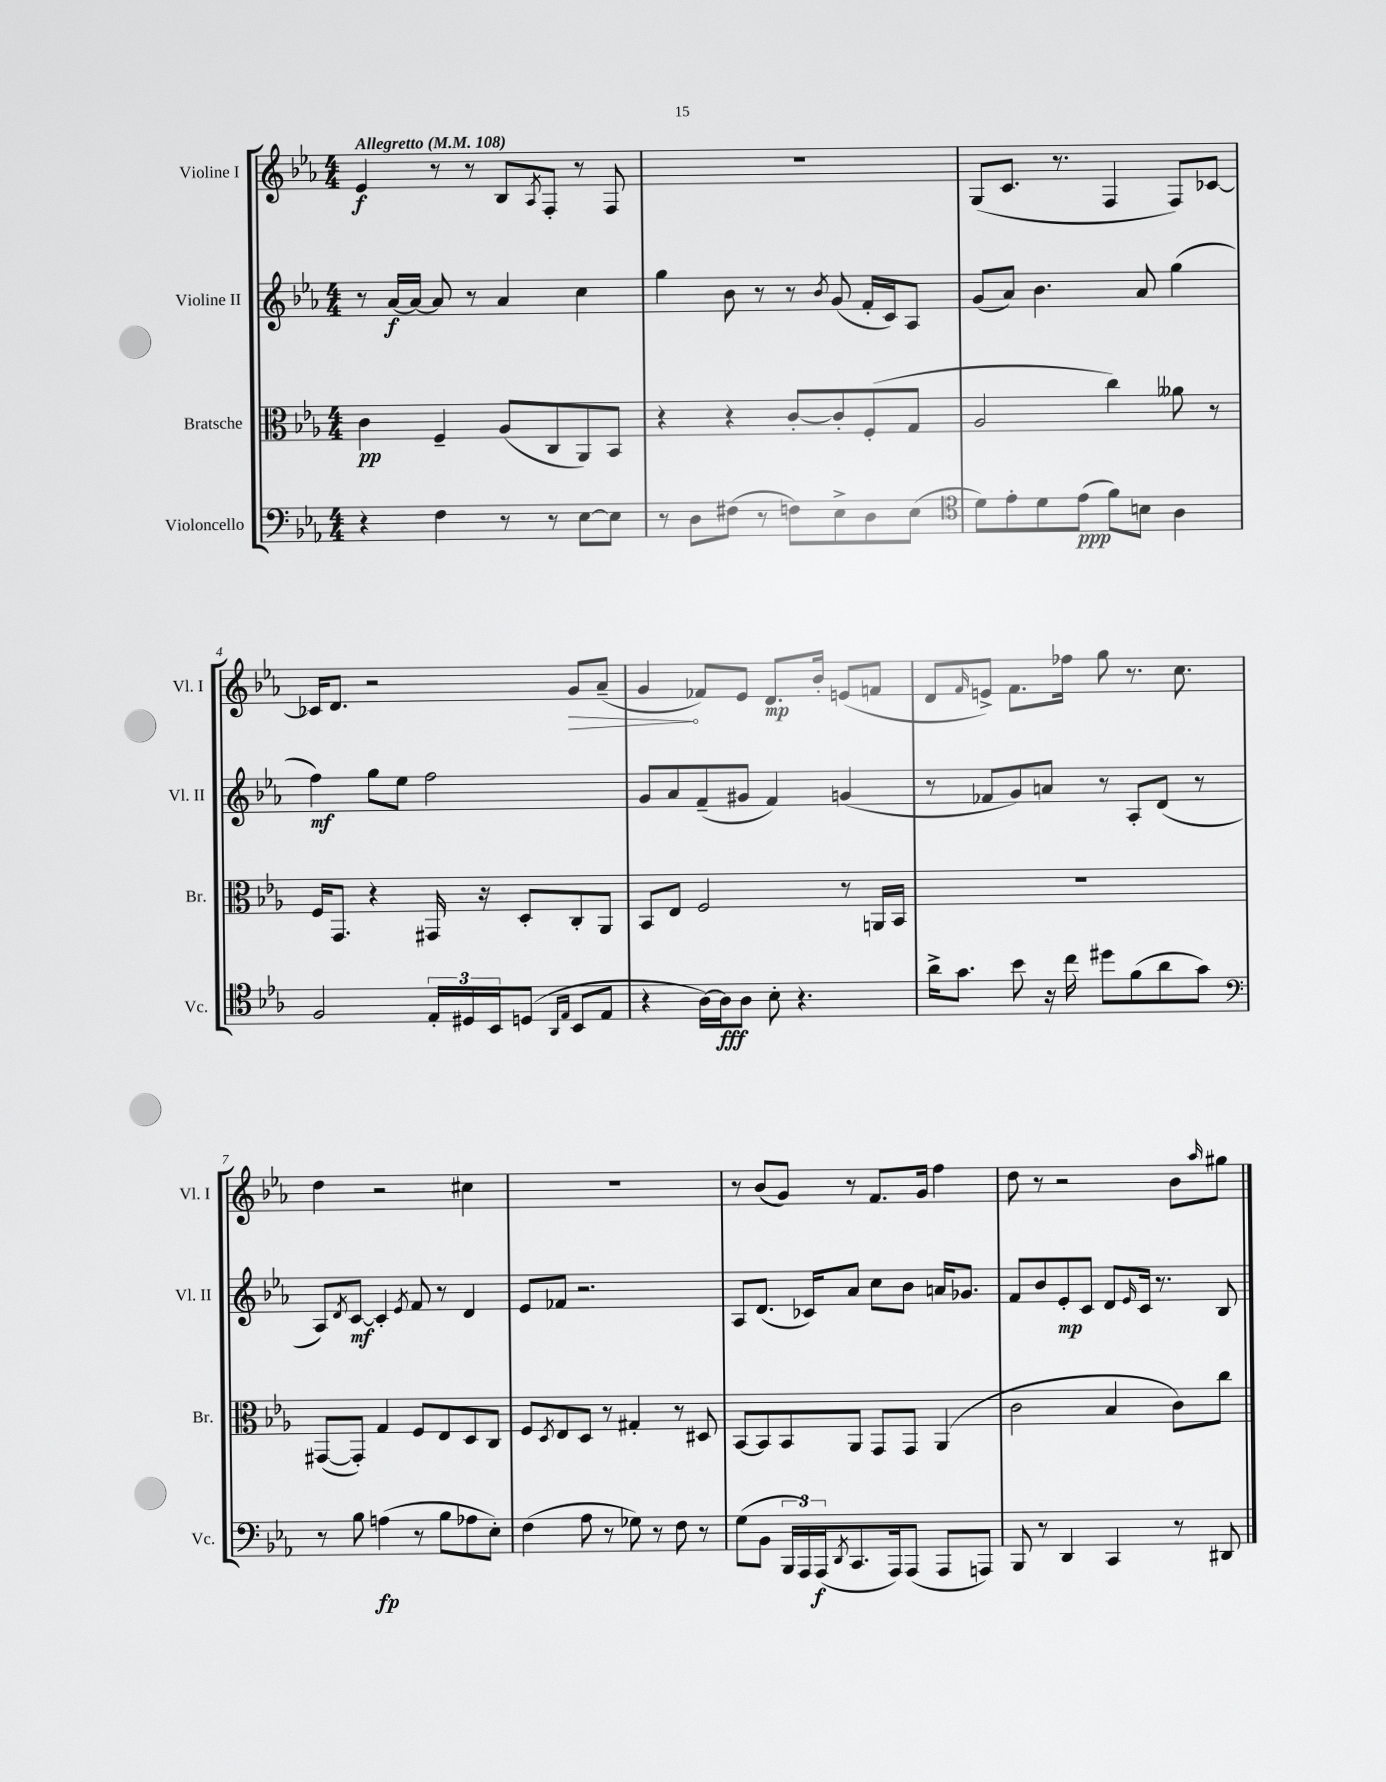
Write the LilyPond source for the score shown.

<<
\new StaffGroup <<
\new Staff = "s0" \with { instrumentName = "Violine I" shortInstrumentName = "Vl. I" } {
    \clef treble \key ees \major \numericTimeSignature \time 4/4 \tempo "Allegretto" 4 = 108
    ees'4\f r8 r8 bes8 \acciaccatura { aes8 } f8-. r8 f8 |
    R1 |
    g8( c'8. r8. f4 f8) ces'8~ |
    ces'16 d'8. r2 \once \override Hairpin.circled-tip = ##t g'8\> aes'8--( |
    g'4\! fes'8) ees'8 d'8.\mp bes'16-. e'8( f'8 |
    d'8 \grace { f'16 } e'8->) f'8. fes''16 g''8 r8. c''8. |
    d''4 r2 cis''4 |
    R1 |
    r8 bes'8( g'8) r8 f'8. g'16 f''4 |
    d''8 r8 r2 bes'8 \grace { aes''16 } gis''8 \bar "|." |
}
\new Staff = "s1" \with { instrumentName = "Violine II" shortInstrumentName = "Vl. II" } {
    \clef treble \key ees \major \numericTimeSignature \time 4/4
    r8 aes'16~\f aes'16~ aes'8 r8 aes'4 c''4 |
    g''4 bes'8 r8 r8 \acciaccatura { bes'8 } g'8( f'16-. c'16) aes8 |
    g'8( aes'8) bes'4. aes'8 g''4( |
    f''4\mf) g''8 ees''8 f''2 |
    g'8 aes'8 f'8--( gis'8 f'4) g'4( |
    r8 fes'8 g'8) a'8 r8 aes8-. d'8( r8 |
    aes8) \acciaccatura { d'8 } c'8~\mf c'4-. \acciaccatura { ees'8 } f'8 r8 d'4 |
    ees'8 fes'8 r2. |
    aes8 d'8.( ces'16) aes'8 c''8 bes'8 a'16 ges'8. |
    f'8 bes'8 ees'8-.\mp c'8 d'8 \grace { ees'16 } c'16 r8. bes8 \bar "|." |
}
\new Staff = "s2" \with { instrumentName = "Bratsche" shortInstrumentName = "Br." } {
    \clef alto \key ees \major \numericTimeSignature \time 4/4
    c'4\pp f4-- aes8( c8 aes,8) bes,8 |
    r4 r4 c'8~-. c'8-. f8-.( g8 |
    aes2 c''4) aeses'8 r8 |
    f16 g,8. r4 gis,16 r16 d8-. c8-. aes,8 |
    bes,8 ees8 f2 r8 a,16 bes,16 |
    R1 |
    gis,8~( gis,8-.) g4 f8 ees8 d8 c8 |
    f8 \acciaccatura { d8 } ees8 d8 r8 gis4-. r8 dis8 |
    bes,8~ bes,8 bes,8 aes,8 g,8 g,8 aes,4( |
    c'2 bes4 c'8) c''8 \bar "|." |
}
\new Staff = "s3" \with { instrumentName = "Violoncello" shortInstrumentName = "Vc." } {
    \clef bass \key ees \major \numericTimeSignature \time 4/4
    r4 f4 r8 r8 ees8~ ees8 |
    r8 d8 fis8( r8 f8) ees8-> d8 ees8( |
    \clef tenor d'8) ees'8-. d'8 ees'8\ppp( f'8) b8 aes4 |
    f2 \tuplet 3/2 { ees16-. dis16 bes,16 } d8( \grace { aes,16 ees16 } bes,8 ees8 |
    r4 aes16~) aes16\fff aes8 bes8-. r4. |
    aes'16-> g'8. bes'8 r16 c''16 dis''8 f'8( aes'8 g'8) |
    \clef bass r8 bes8 a4\fp( r8 bes8 aes8 ees8-.) |
    f4( aes8 r8 ges8) r8 f8 r8 |
    g8( bes,8 \tuplet 3/2 { bes,,16 aes,,16) aes,,16\f( } \acciaccatura { d,8 } c,8. aes,,16) aes,,8( aes,,8 a,,8) |
    bes,,8 r8 d,4 c,4 r8 dis,8 \bar "|." |
}
>>
>>
